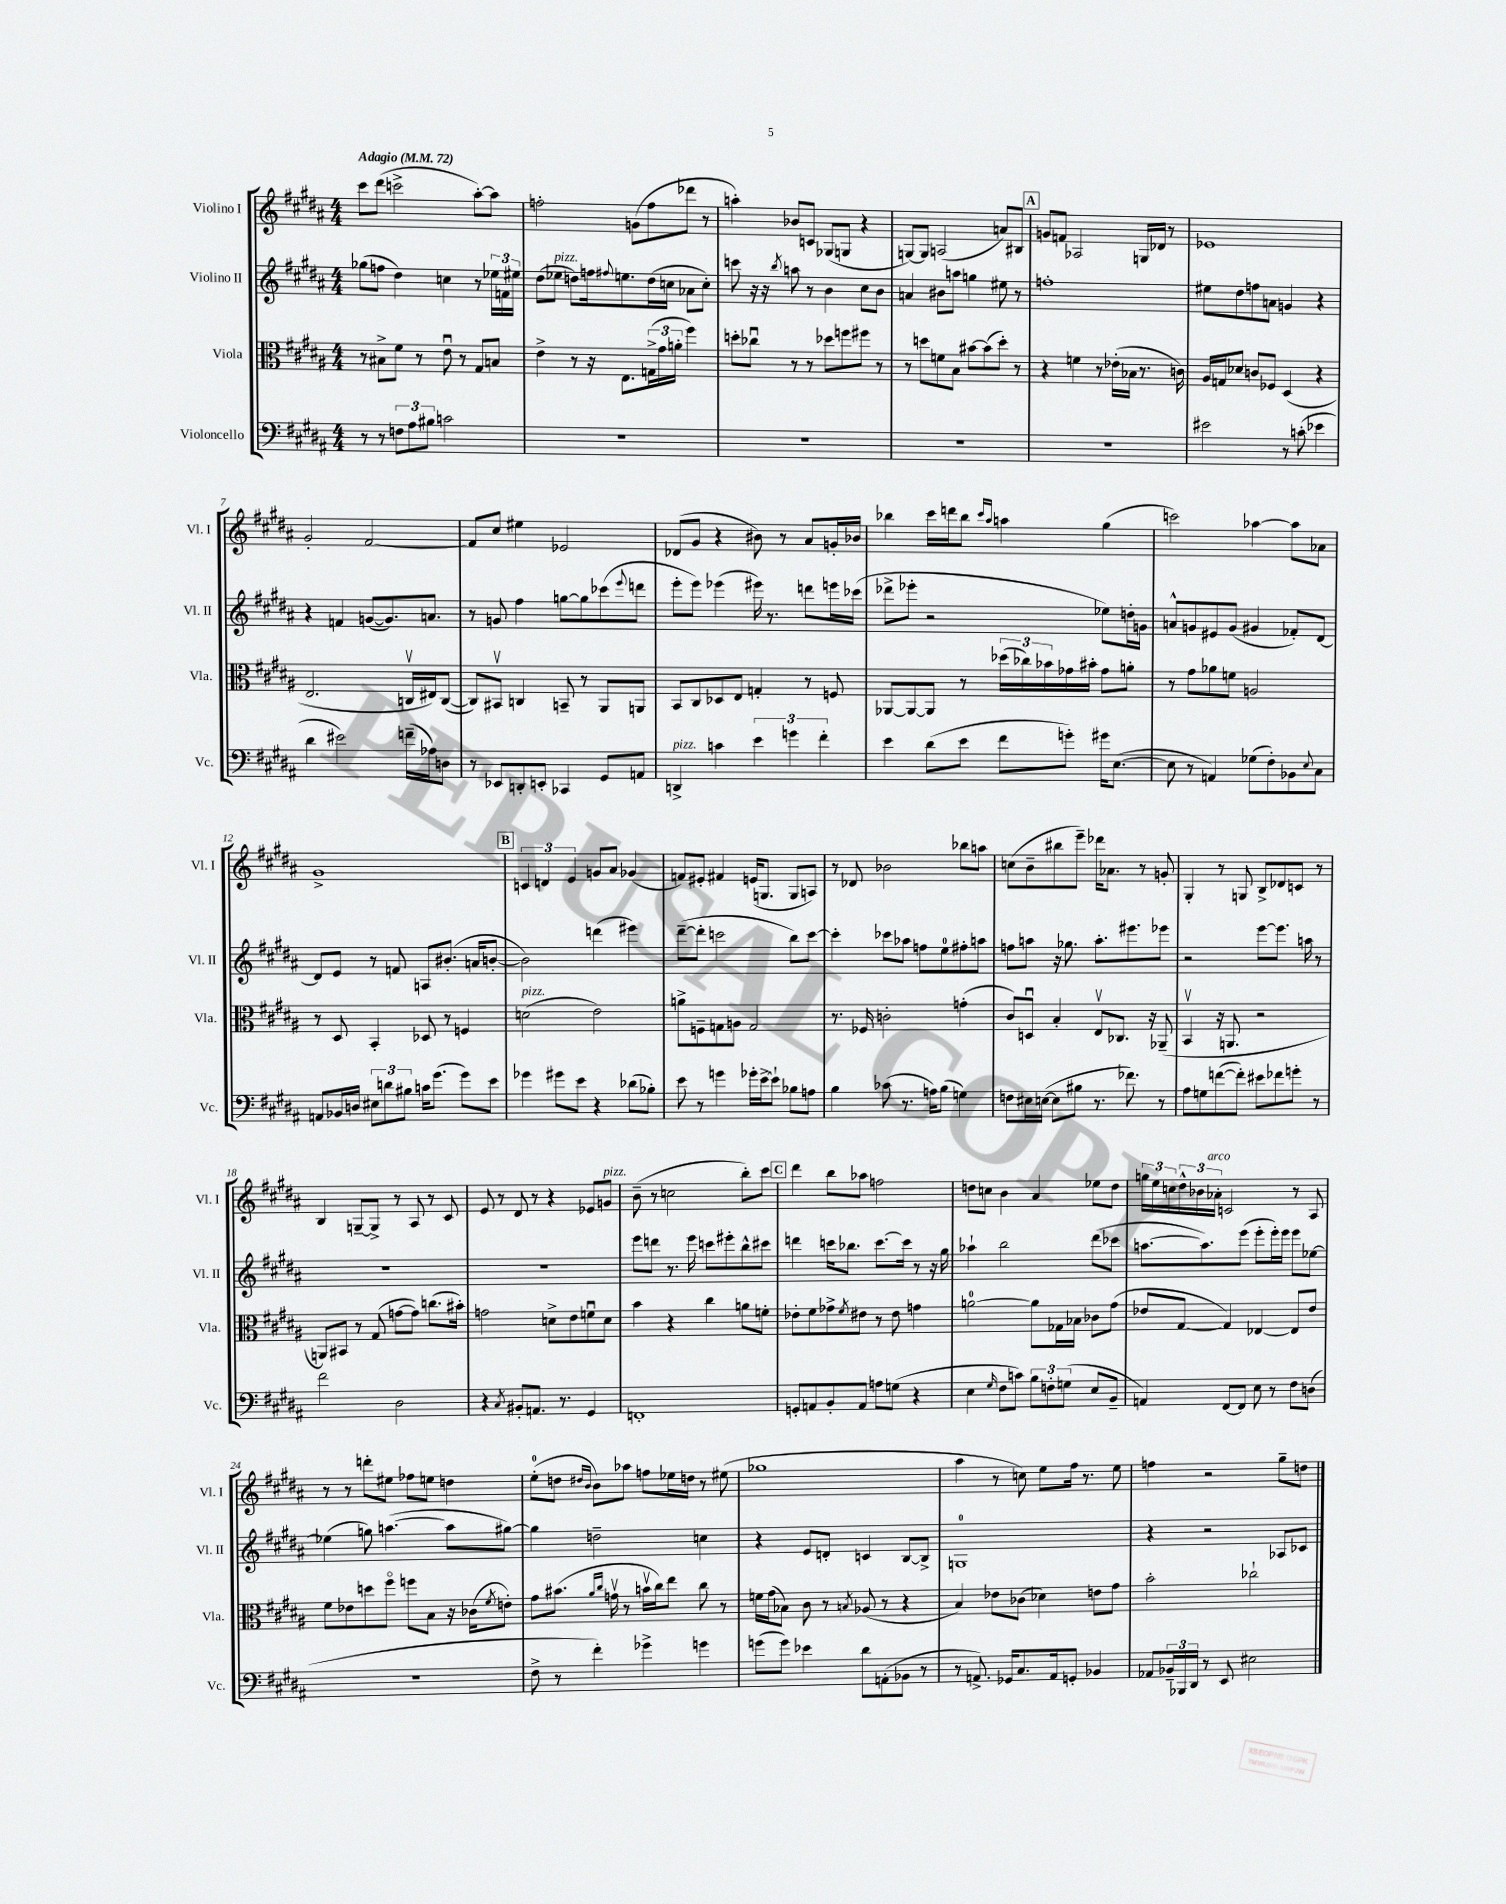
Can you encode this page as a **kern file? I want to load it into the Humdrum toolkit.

**kern	**kern	**kern	**kern
*part4	*part3	*part2	*part1
*staff4	*staff3	*staff2	*staff1
*I"Violoncello	*I"Viola	*I"Violino II	*I"Violino I
*I'Vc.	*I'Vla.	*I'Vl. II	*I'Vl. I
*clefF4	*clefC3	*clefG2	*clefG2
*k[f#c#g#d#a#]	*k[f#c#g#d#a#]	*k[f#c#g#d#a#]	*k[f#c#g#d#a#]
*M4/4	*M4/4	*M4/4	*M4/4
*MM72	*MM72	*MM72	*MM72
=1	=1	=1	=1
!	!	!	!LO:TX:a:B:t=Adagio
8r	8r	(8gg-X\L	8ccc#\L
8r	8B#X^\L	8ffn\J	(8ddd#\J
12Fn\L	8f#\J	4dd#\)	2cccn^\
12A#\	.	.	.
.	8r	.	.
12B#X\J	.	.	.
2cn\	8eu\	4ccn\	.
.	8r	.	.
.	8G#/L	8r	[8aa#'\L)
.	8Bn/J	24ee-X\LL	8aa#\J]
.	.	24fn\	.
.	.	24ee#X\JJ	.
=2	=2	=2	=2
1r	4e^\	(8dd#\L	2ffn'\
!	!	!LO:TX:a:i:t=pizz.	!
.	.	8ee-X\J	.
.	8r	8ddn\L)	.
.	16r	16ffn\k	.
.	.	8qqff#X/	.
.	8.E\L	8.een\	.
.	.	.	(8gn\L
.	(24Gn^\L	(16dd\L	8ff\
.	24g#\	.	.
.	.	16ccn\JJ	.
.	24an'\JJ	.	.
.	4ff#\)	8a-X\L	8ddd-X\J
.	.	8cc'\J)	8r
=3	=3	=3	=3
1r	8ddn'\L	8cccn\	4aan'\)
.	8cc-Xu\J	16r	.
.	.	16r	.
.	.	8qbb/	.
.	8r	8aan\	8b-X/L
.	8r	8r	8cn/J
.	8dd-X\L	4b\	(8G-X/L
.	8ffn\	.	8Gn/J
.	8ff#X\J	8cc#\L	4r
.	8r	8b\J	.
=4	=4	=4	=4
1r	8r	4an/	[8Gn/L)
.	8ddn\L	.	8G/J]
.	8fn\	8b#X\L	(2An/
.	8B\J	8aan\J	.
.	[8b#X\L	4ggn\	.
.	(8b#\]	.	.
.	8dd'\J)	8ee#X\	8an/L)
.	8r	8r	8B#X/J
!!LO:REH:place=s1:t=A
=5	=5	=5	=5
1r	4r	1ffn'	8gn/L
.	.	.	8fn/J
.	4fn\	.	2A-X/
.	8r	.	.
.	(16e-X'\LL	.	.
.	16B-X\JJ	.	.
.	8.r	.	16Gn/LL
.	.	.	16d-X/JJ
.	.	.	8r
.	16cn\)	.	.
=6	=6	=6	=6
2e#X\	16A#/LL	8ee#X\L	1e-X
.	16Gn/J	.	.
.	8d-X/J	8dd#\	.
.	8cn/L	8ffn\	.
.	8F-X/J	8an\J	.
8r	(4D#/	4gn/	.
(8cn'\	.	.	.
4e-X\	4r	4r	.
!!LO:LB:g=z
=7	=7	=7	=7
4d#\	2.E/	4r	2g#'/
2e#X\)	.	4fn/	.
.	.	([8gn/L	[2f#/
.	.	8.g/])	.
(16fn~\LL	16Cnv/LL	.	.
16A-X\J)	16E#X/J)	8.an/J	.
8Dn\J	([8C/J	.	.
=8	=8	=8	=8
8r	8C/L])	8r	8f#/L]
8EE-X/L	8BB#Xv/J	8gn/	8cc#/J
8DDn'/	4Cn/	4ff#\	4ee#X\
8EEn'/J	.	.	.
4CC-X/	8BBn~/	[8ggn\L	2e-X/
.	8r	8gg\]	.
8GG#/L	8AA#/L	(8ccc-X\	.
.	.	8qqeee/	.
8AAn/J	8AAn/J	8dddn\J	.
=9	=9	=9	=9
!LO:TX:a:i:t=pizz.	!	!	!
4DDn^/	8BB/L	8eee'\L	(8d-X/L
.	8C#/	8eee\J)	8g#/J
4cn\	8D-X/	(4eee-X\	4r
.	8E/J	.	.
6e\	4Gn'/	16eee#X\)	8b#X\)
.	.	8.r	.
.	.	.	8r
6gn\	.	.	.
.	8r	8dddn\L	8a#/L
6f#'\	.	.	.
.	8Fn/	16eeen\L	16gn'/L
.	.	(16ccc-X\JJ	16b-X/JJ
=10	=10	=10	=10
4e\	[8AA-X/L	8ddd-X^\L	4bb-X\
.	8AA-/_	8eee-X'\J	.
(8d#\L	8AA-/J]	2r	16ccc#\LL
.	.	.	16dddn\J
8e\J	8r	.	8bb-\J
.	.	.	16qqccc#/LL
.	.	.	16qqaa#/JJ
8f#\L	(24dd-X\LL	.	4aan\
.	24cc-X\)	.	.
.	24b-X\	.	.
8gn'\J)	16g-X\	.	.
.	16b#X'\JJ	.	.
16g#X\KL	8g-\L	8ee-X\L)	(4gg#\
([8.E\J	.	.	.
.	8an'\J	16ddn'\L	.
.	.	16gn\JJ	.
=11	=11	=11	=11
8E\]	8r	8an^^/L	2cccn\)
8r	8g#\L	8gn/	.
4AAn/)	8a-X\	8e#X/	.
.	8fn\J	(8g/J	.
(8G-X\L	2An/	4g#X/	[4aa-X\
8F#'\)	.	.	.
8BB-X\	.	8f-X'/L)	8aa-\L]
8qqE/	.	.	.
8C#\J	.	[8d#/J	8a-X\J
!!LO:LB:g=z
=12	=12	=12	=12
8AAn/L	8r	8d#/L]	1g#^
16BB-X/L	8D#/	8e/J	.
16Dn/JJ	.	.	.
12E#X\L	4BB'/	8r	.
12dn\	.	.	.
.	.	8fn/	.
12B#X\J	.	.	.
16cn\KL	8D-X/	8An/L	.
(8.g#\J	.	.	.
.	8r	(8.b#X'/J	.
8g#\L)	4Fn/	.	.
.	.	16an/KL	.
8e\J	.	[8bn'/J	.
!!LO:REH:place=s1:t=B
=13	=13	=13	=13
!	!LO:TX:a:i:t=pizz.	!	!
4g-X\	(2dn\	2b\])	6cn/
.	.	.	6dn/
8g#X\L	.	.	.
.	.	.	6e/
8e\J	.	.	.
4r	2e\)	(4dddn\	8gn/L
.	.	.	8a#/J
(8d-X\L	.	4eee#X\)	(4g-X/
8B-X'\J)	.	.	.
=14	=14	=14	=14
8e\	8an^\L	([8ddd#~\L	8fn/L)
8r	8Fn~\	8ddd#'\J]	8e#X'/J
4gn\	8Gn\	2cccn\	4f#X/
.	8An\J	.	.
16g-X'\LL	2G/	.	(16en/KL
[16e^\J	.	.	8.Gn/J
8e`\J]	.	.	.
8B-X\L	.	8bb\L)	8G/L
8An\J	.	[8ccc\J	8An/J)
=15	=15	=15	=15
4B\	8.r	4ccc'\]	8r
.	.	.	8d-X/
.	16F-X/	.	.
(8c-X\	2cn'\	8ccc-X\L	2b-X\
8.r	.	8aa-X\J	.
.	.	8ffn\L	.
16An\KL)	.	.	.
(8B\J	.	8ee\	.
4Gn\)	(4gn'\	8ff#X'\	8bb-X\L
.	.	8aan\J	8aan\J
=16	=16	=16	=16
8Fn\L	8c#/L)	8ffn\L	(8ccn\L
16E#X\L	8Dnu/J	8aan\J	8b~\
([16En\JJ	.	.	.
8E\L]	4B'/	16r	8bb#X\
.	.	8.gg-X\	.
8B#X\J	.	.	8eee~\J)
8.r	8Ev/L	8.aa'\L	16ddd-X\KL
.	.	.	8.a-X\J
.	8.C-X/J	.	.
8.f-X\)	.	8.eee#X\	.
.	.	.	8r
.	16r	.	.
8r	(8AA-X~/	8eee-X\J	8gn'/
=17	=17	=17	=17
8A#\L	4BBv/	2r	4G#'/
8Gn\	.	.	.
([8fn\	16r	.	8r
.	8.AAn/	.	.
8f'\J])	.	.	8Gn/
8e#X\L	2r	[8eee\L	8B^/L
8f-X\	.	8.eee\J]	8d-X/
8gn'\J	.	.	8cn/J
.	.	16aan\	.
8r	.	8r	8r
!!LO:LB:g=z
=18	=18	=18	=18
2f#\	8AAn/L)	1r	4B/
.	8BB#X/J	.	.
.	8r	.	[8Gn~/L
.	(8G#/	.	8G^/J]
2D#\	[8gn\L	.	8r
.	8g\J])	.	8A#/
.	(8.ccn\L	.	8r
.	.	.	8c#/
.	16b#X'\Jk)	.	.
=19	=19	=19	=19
4r	2gn\	1r	8e/
.	.	.	8r
8qC#/	.	.	.
8BB#X'/L	.	.	8d#/
8.AAn/J	.	.	8r
.	8dn^\L	.	4r
8.r	.	.	.
.	8e\	.	.
4GG#/	8fnu\	.	8e-X/L
!	!	!	!LO:TX:a:i:t=pizz.
.	8d\J	.	8gn/J
=20	=20	=20	=20
1FFn'	4b\	8eee\L	(8b~\
.	.	8dddn\J	8r
.	4r	8.r	2ccn\
.	.	16eee\	.
.	4cc#\	8cccn\L	.
.	.	8eee#X'\	.
.	8an\L	8bb^^\	8bb'\L)
.	8fn'\J	8ccc#X\J	8ccc#\J
!!LO:REH:place=s1:t=C
=21	=21	=21	=21
8GGn'/L	8e-X'\L	4dddn\	4ddd#\
8AAn/	8f#\	.	.
8BB'/	8g-X^\	16cccn\KL	8bb\L
.	.	8.bb-X\J	.
.	8qf#/	.	.
8AA/J	8e#X\J	.	8aa-X\J
8An\L	8r	[8.ccc\L	2ffn\
(8Gn\J	8e#\	.	.
.	.	16ccc\Jk]	.
4r	4gn\	8r	.
.	.	16r	.
.	.	16gg#\	.
=22	=22	=22	=22
4E\	[2an\	4aa-X`\	8ddn\L
.	.	.	8ccn\J
16qqG#/	.	.	.
8F#\L	.	2bb\	4b\
8cn\J)	.	.	.
12B\L	8a\L]	.	4a#/
12Fn'\	.	.	.
.	16G-X\L	.	.
(12Gn\J	.	.	.
.	16B-X\JJ	.	.
8E/L	8c-X\L	(8ddd#\L	8ee-X\L
8BB~/J	(8g#\J	8ccc-X\J	8dd\J
=23	=23	=23	=23
4AAn/)	8e-X/L	[8.aan\L	24ggn\LL
.	.	.	24ee\
.	.	.	24ccn\
.	[8G#/J	.	24dd#^^\
.	.	.	24b-X\
.	.	8.aa\])	.
!	!	!	!LO:TX:a:i:t=arco
.	.	.	24a-X'\JJ
[8FF#/L	4G#/])	.	2cn/
8FF#/J]	.	(8eee\J	.
8E\	[4E-X/	8eee'\L	.
8r	.	16eee'\L)	.
.	.	16eee\JJ	.
8F#\L	8E-/L]	8eee\L	8r
(8Dn\J	8e-/J	[8ee-X\J	8A#/
!!LO:LB:g=z
=24	=24	=24	=24
1r	8f#\L	(4ee-X\]	8r
.	8e-X\	.	8r
.	8ddn\	8ggn\)	8dddn'\L
.	8ff#\J	([4.aan\	8ee#X\J
.	8ffn\L	.	8ff-X\L
.	8B\J	.	8een\J
.	16r	8aa\L]	4ddn\
.	(16c-X\KL	.	.
.	8qf#/	.	.
.	8en'\J)	[8gg#X\J)	.
=25	=25	=25	=25
8F#^\	8g#\L	4gg#\]	(8ee'\L
8r	(8.b#X\J	.	8ddn\J
.	.	.	16qqdd#X/LL
.	.	.	16qqb/JJ
4f#'\)	.	2ddn~\	8b\L)
.	16qqa#/LL	.	.
.	16qqcc#/JJ	.	.
.	16gnv\	.	.
.	8r	.	8aa-X\J
4g-X^\	16bnv\LL	.	8ffn\L
.	16cc#\J)	.	.
.	8ee\J	.	16ee-X\L
.	.	.	16ddn\JJ
4gn\	8cc#\	4ccn\	8r
.	8r	.	(8ee#X\
=26	=26	=26	=26
(8gn\L	16fn\LL	4r	1gg-X
.	(16g#\J	.	.
8g\J)	8B-X\J)	.	.
4e-X\	8c#\	8e/L	.
.	8r	8dn'/J	.
.	8qBn/	.	.
8d#\L	(8A-X/	4cn/	.
(8AAn'\	8r	.	.
8BB-X\J	4r	[8B/L	.
8r	.	8B^/J]	.
=27	=27	=27	=27
8r	4B/)	1Gn	4aa#\
8.AAn^/)	.	.	.
.	8e-X\L	.	8r
16GG-X/KL	.	.	.
8.C#/	(8c-X\J	.	8ccn\)
.	4d-X\)	.	8ee\L
16AA/k	.	.	.
8GGn'/J	.	.	16ff#\Jk
.	.	.	8.r
4BB-X/	8en\L	.	.
.	8g#\J	.	8ee\
=28	=28	=28	=28
8AA-X/L	2b'\	4r	4ffn\
24BB-X~/L	.	.	.
24BBB-X/	.	.	.
24DD#/JJ	.	.	.
8r	.	2r	2r
8EE/	.	.	.
2E#X\	2cc-X`\	.	.
.	.	8A-X/L	8gg#~\L
.	.	8c-X/J	8ddn\J
==	==	==	==
*-	*-	*-	*-
